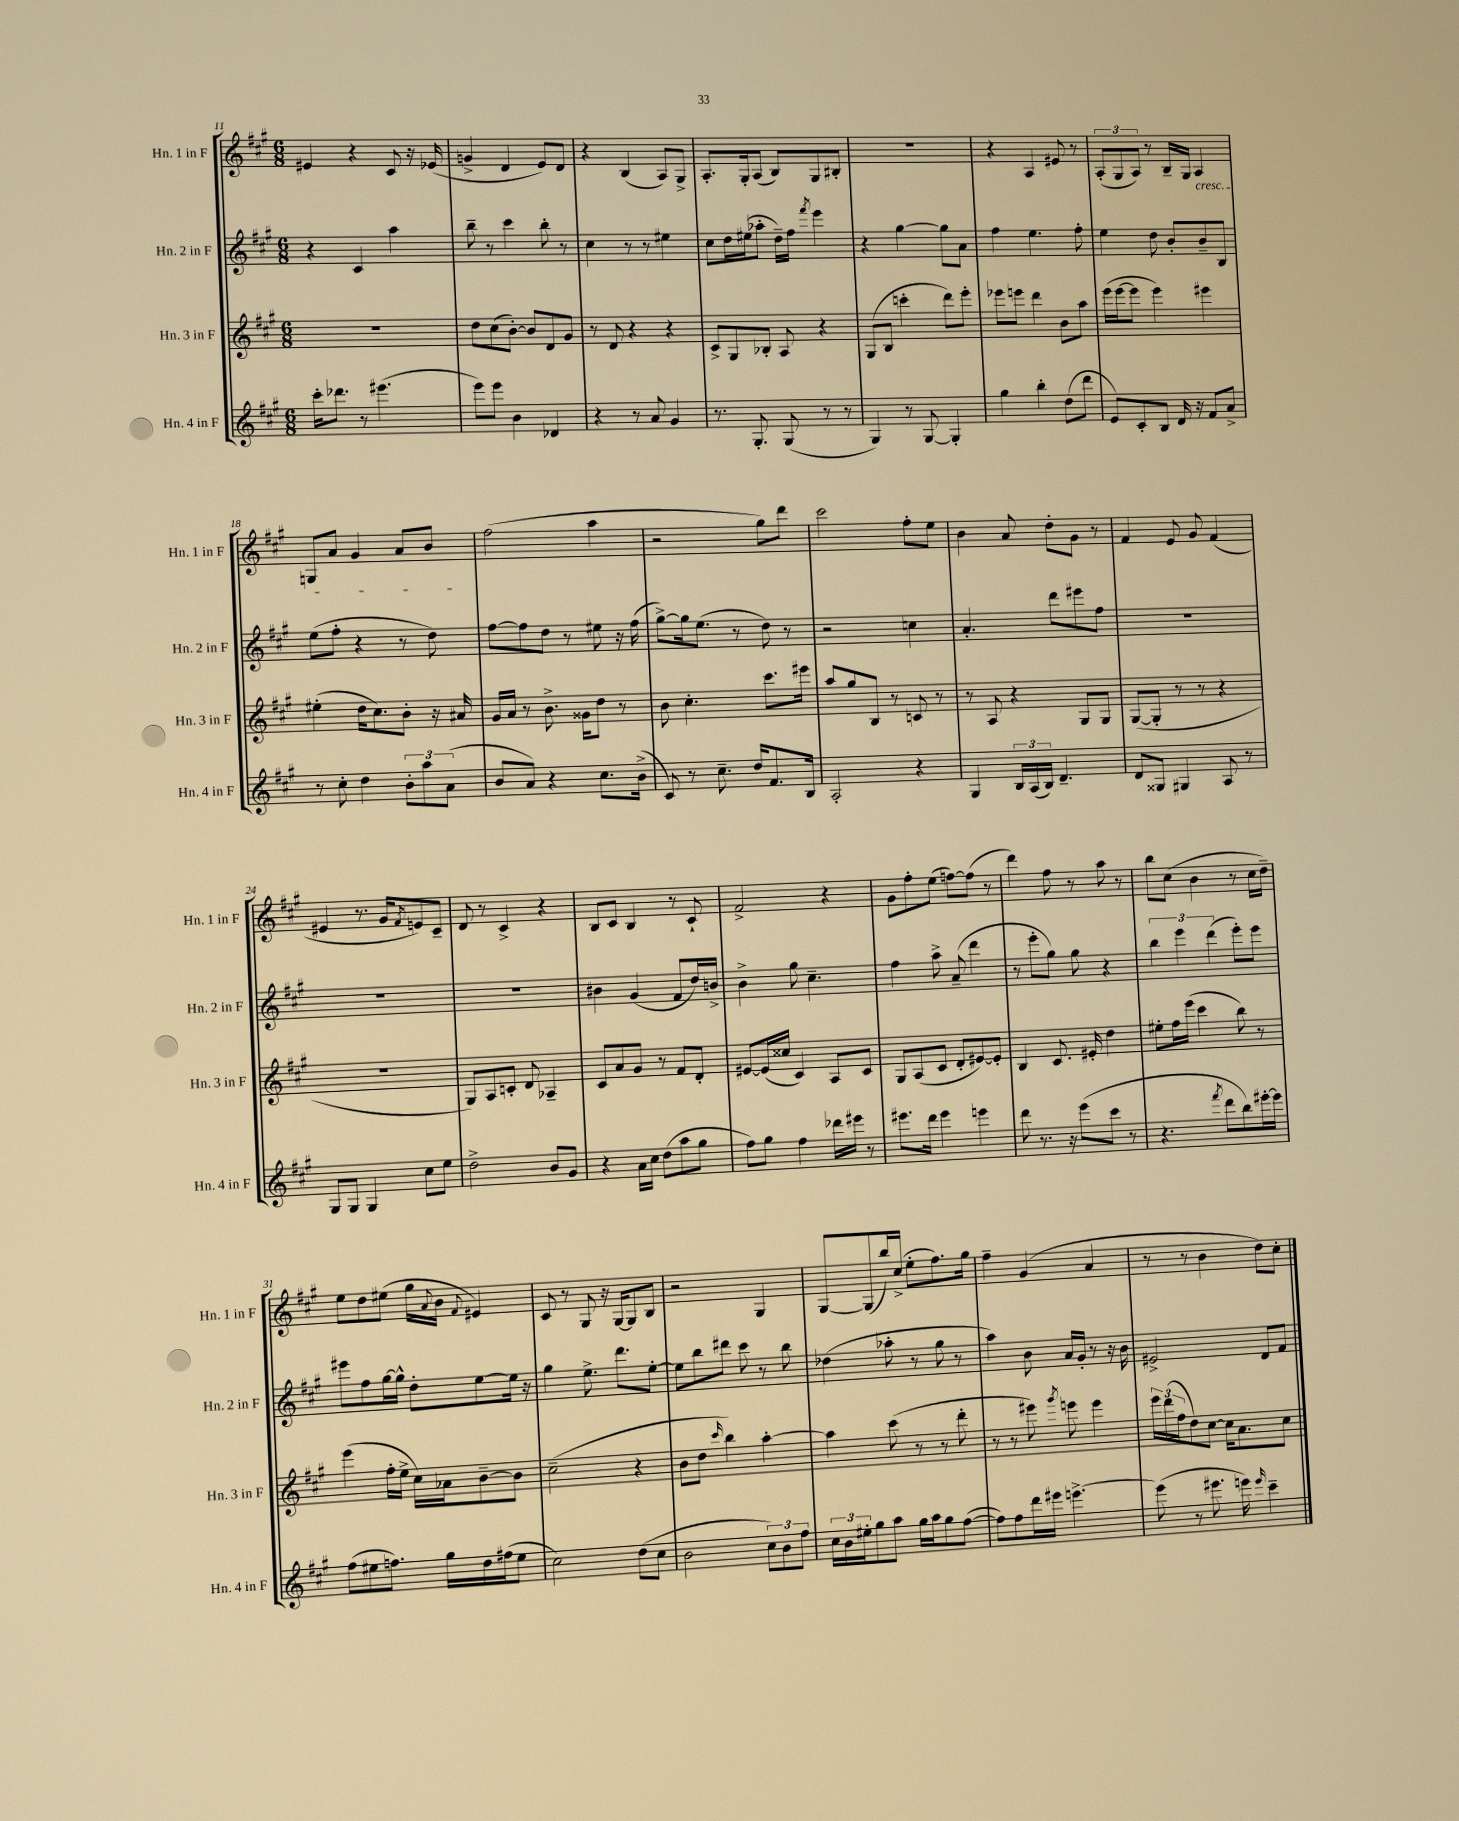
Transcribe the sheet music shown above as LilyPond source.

<<
\new StaffGroup <<
\new Staff = "s0" \with { instrumentName = "Hn. 1 in F" shortInstrumentName = "Hn. 1 in F" } {
    \clef treble \key a \major \numericTimeSignature \time 6/8
    eis'4 r4 cis'8 r16 ees'16( |
    g'4-> d'4 e'8) d'8 |
    r4 b4( a8) gis8-> |
    a8.-. gis16-. a8( b8) gis8 bis8-. |
    R2. |
    r4 a4 eis'8 r8 |
    \tuplet 3/2 { a8-.( gis8 a8) } r8 b16-- gis16 a4\cresc |
    g8 a'8 gis'4 a'8 b'8\! |
    fis''2( a''4 |
    r2 gis''8) d'''8 |
    cis'''2 fis''8-. e''8 |
    b'4 a'8 d''8-. gis'8 r8 |
    fis'4 e'8 gis'8 fis'4( |
    eis'4 r8. gis'16 \acciaccatura { fis'8 } e'8) cis'8-- |
    d'8 r8 cis'4-> r4 |
    b8 cis'8 b4 r8 cis'8-! |
    fis'2-> r4 |
    gis'8 fis''8-. e''8( f''8~) f''8( r8 |
    d'''4) fis''8 r8 a''8 r8 |
    b''8 cis''8( b'4 r8 cis''16 d''16--) |
    e''8 d''8 eis''8( gis''16 \appoggiatura { a'8 } b'16 \appoggiatura { fis'8 } eis'4) |
    cis'8 r8 gis8 r16 gis16~ gis8 b8 |
    r2 gis4 |
    gis8~ gis8( b''16) cis''16->( e''8-. fis''8.) gis''16 |
    fis''4-- gis'4( a'4 |
    r8 r8 b'4 d''8) cis''8-. \bar "|." |
}
\new Staff = "s1" \with { instrumentName = "Hn. 2 in F" shortInstrumentName = "Hn. 2 in F" } {
    \clef treble \key a \major \numericTimeSignature \time 6/8
    r4 cis'4 a''4 |
    b''8-- r8 cis'''4 b''8-. r8 |
    cis''4 r8 r8 eis''4 |
    cis''8 d''16 eis''16( aes''8-. d''16--) fis''16 \acciaccatura { fis'''8 } e'''4 |
    r4 gis''4~ gis''8 a'8 |
    fis''4 e''4. fis''8-. |
    e''4 d''8 b'8-. b'8-- b8 |
    e''8( fis''8-. r4 r8 d''8) |
    fis''8~ fis''8 d''8 r8 eis''8 r16 fis''16( |
    gis''8~->) gis''16 e''8.( r8 d''8) r8 |
    r2 c''4 |
    a'4.-. d'''8 eis'''8 fis''8 |
    R2. |
    R2. |
    R2. |
    bis'4 gis'4( fis'8 d''16) b'16-> |
    b'4-> gis''8 cis''4.-- |
    fis''4 a''8-> a'8--( d'''4 |
    r8 e'''8-. gis''8) gis''8 r4 |
    \tuplet 3/2 { b''4 e'''4 d'''4( } e'''8-.) e'''8 |
    eis'''8 fis''8 gis''16~ gis''16-^ d''8-. e''8~ e''16 r16 |
    gis''4 e''8.-> d'''8. e''8~-. |
    e''8 b''8 dis'''8 cis'''8 r8 b''8 |
    des''4( aes''8-. r8 gis''8 r8 |
    a''4) b'8 a'16 gis'16-. r8 r16 b'16 |
    eis'2-> d'8 fis'8 \bar "|." |
}
\new Staff = "s2" \with { instrumentName = "Hn. 3 in F" shortInstrumentName = "Hn. 3 in F" } {
    \clef treble \key a \major \numericTimeSignature \time 6/8
    R2. |
    d''8 cis''8( b'8~-.) b'8 d'8 gis'8 |
    r8 d'8 r4 r4 |
    cis'8-> gis8 bes8-. a8 r4 |
    gis8( b8 c'''4-. d'''8) e'''8-. |
    ees'''8 e'''8 d'''4 b'8 a''8 |
    e'''16( e'''16~ e'''8 e'''4) eis'''4 |
    eis''4-.( d''16 cis''8.) b'8-. r16 ais'16 |
    gis'16 a'16 r8 b'8.-> gisis'16 d''8 r8 |
    b'8 cis''4.-. cis'''8. eis'''16 |
    a''8 gis''8 b8 r8 c'8 r8 |
    r8 a8 r4 gis8 gis8 |
    gis8~( gis8-. r8 r8 r4 |
    R2. |
    gis8) a8 c'8-. d'8 aes4-- |
    cis'8 a'8 gis'8 r8 fis'8 d'8-. |
    eis'8~ eis'16( cisis''16 cis'4) a8 cis'8 |
    gis8 a8( cis'8 d'8-. eis'8~) eis'8-. |
    b4 cis'8. eis'16-. d''4 |
    eis''8-. fis''16 e'''16( cis'''4 b''8) r8 |
    e'''4( fis''16-. e''16-> cis''16) aes'16 b'8~-- b'8 |
    cis''2--( r4 |
    b'8 d''8 \grace { cis'''16 } b''4) a''4~-. |
    a''4 cis'''8( r8 r8 d'''8-. |
    r8 r8 eis'''8) \acciaccatura { gis'''8 } e'''8 e'''4 |
    \tuplet 3/2 { e'''16 d'''16( fis''16 } d''8) cis''8~ cis''16 a'8. cis''8 \bar "|." |
}
\new Staff = "s3" \with { instrumentName = "Hn. 4 in F" shortInstrumentName = "Hn. 4 in F" } {
    \clef treble \key a \major \numericTimeSignature \time 6/8
    cis'''16-. des'''8. r8 eis'''4.( |
    e'''8) e'''8 b'4 des'4 |
    r4 r8 a'8 gis'4 |
    r8. gis8.-. gis8( r8 r8 |
    gis4) r8 gis8~ gis4-. |
    gis''4 b''4-. d''8( d'''8 |
    e'8) cis'8-. b8 d'16 r16 fis'8 a'8-> |
    r8 cis''8-. d''4 \tuplet 3/2 { b'8-. a''8 a'8( } |
    b'8 a'8) r4 cis''8. b'16->( |
    cis'8) r8 cis''8.-- d''16 fis'8. b16 |
    a2-. r4 |
    gis4 \tuplet 3/2 { b16 a16( b16) } d'4.-- |
    d'8 gisis8 gis4 a8 r8 |
    gis8 gis8 gis4 cis''8 e''8 |
    d''2-> b'8 gis'8 |
    r4 a'16 cis''16 d''8( a''8 gis''8 |
    fis''8) gis''8 fis''4 des'''16 eis'''16 r8 |
    eis'''8. d'''16 eis'''4 e'''4 |
    d'''8 r8. r16 e'''8( cis'''8 r8 |
    r4. \acciaccatura { fis'''8 } d'''8 b''8) eis'''16~-. eis'''16 |
    fis''8( eis''8 f''8.) gis''16 d''16 fis''16( eis''8 |
    cis''2) d''8( cis''8 |
    b'2 \tuplet 3/2 { cis''8) b'8 fis''8 } |
    \tuplet 3/2 { cis''16 b'16 eis''16-. } gis''8 a''8 gis''16 a''16 gis''8 fis''8~( |
    fis''8) fis''8 d'''16 eis'''16 e'''4.~-> |
    e'''8( r8 eis'''8. e'''16) \grace { e'''16 } cis'''4-- \bar "|." |
}
>>
>>
\layout { \context { \Score currentBarNumber = #11 } }
